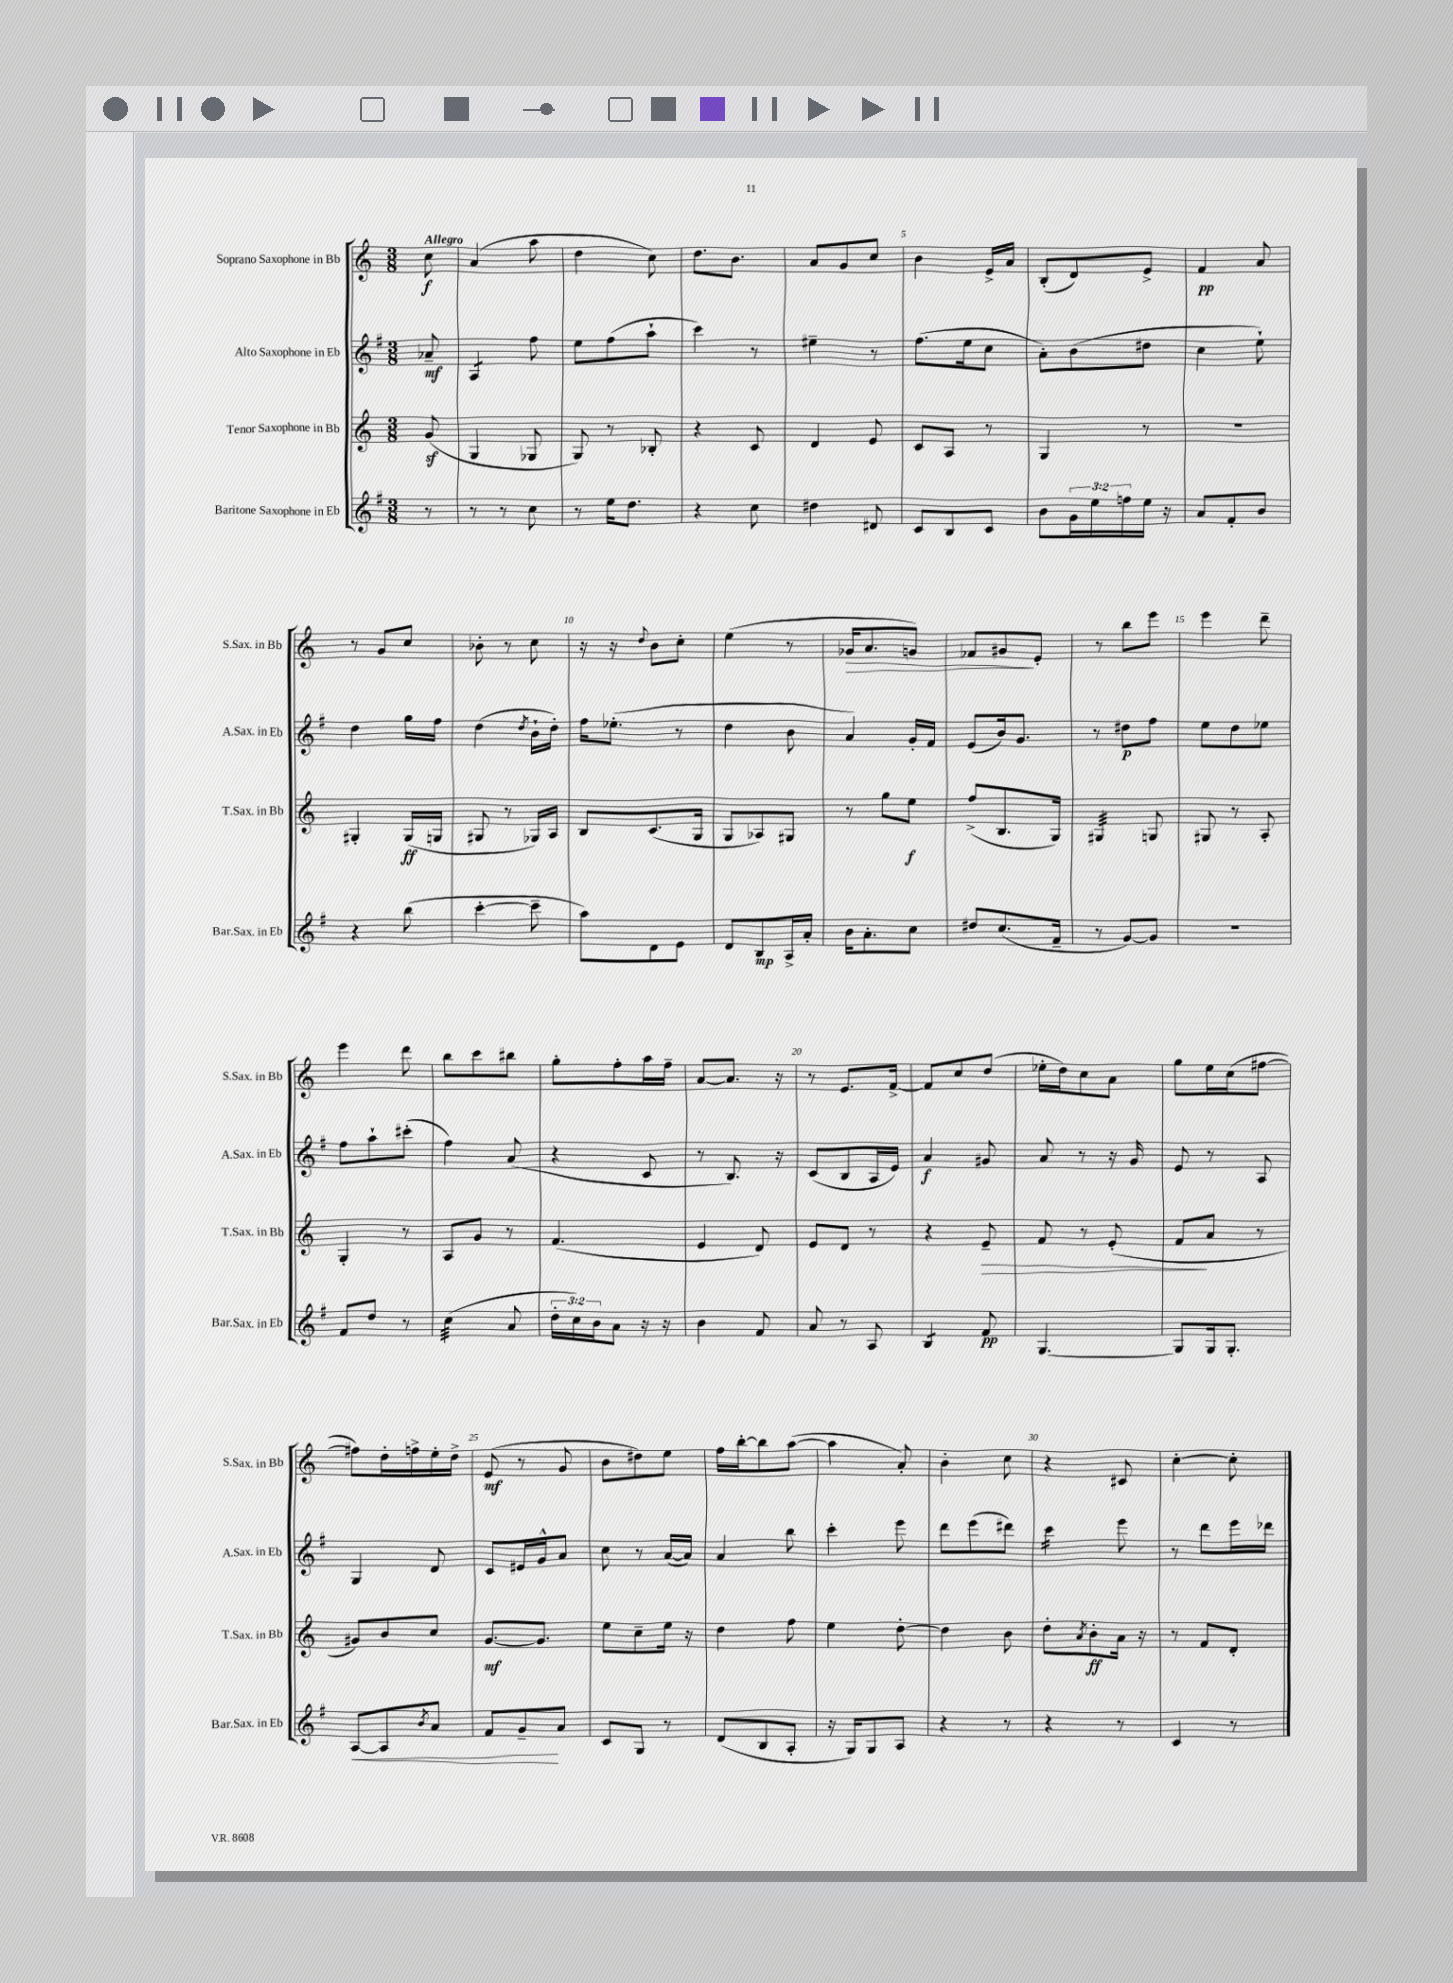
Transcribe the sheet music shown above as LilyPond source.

<<
\new StaffGroup <<
\new Staff = "s0" \with { instrumentName = "Soprano Saxophone in Bb" shortInstrumentName = "S.Sax. in Bb" } {
    \clef treble \key c \major \numericTimeSignature \time 3/8 \partial 8 \tempo "Allegro"
    c''8\f |
    a'4( a''8 |
    d''4 c''8) |
    d''8. b'8. |
    a'8 g'8 c''8 |
    b'4 e'16-> a'16 |
    b8-.( d'8) e'8-> |
    f'4\pp a'8 |
    r8 g'8 c''8 |
    bes'8-. r8 c''8 |
    r16 r16 \appoggiatura { d''8 } b'8 c''8-. |
    e''4( r8 |
    ges'16\> a'8. g'8) |
    fes'8 gis'8\! e'8-. |
    r8 b''8 e'''8 |
    e'''4 d'''8-- |
    e'''4 d'''8 |
    b''8 c'''8 bis''8 |
    g''8-. f''8-. a''16 f''16-- |
    a'8~ a'8. r16 |
    r8 e'8. f'16~-> |
    f'8 c''8 d''8( |
    ees''16-. d''16) c''8 a'8 |
    g''8 e''16 c''16( fis''8~ |
    fis''8) d''16-. f''16-> e''16-. d''16-> |
    e'8\mf( r8 g'8 |
    b'8 dis''8) e''8 |
    f''16 b''16~-. b''8 a''8~( |
    a''4 a'8-.) |
    b'4-. c''8 |
    r4 cis'8 |
    c''4~-. c''8-. \bar "|." |
}
\new Staff = "s1" \with { instrumentName = "Alto Saxophone in Eb" shortInstrumentName = "A.Sax. in Eb" } {
    \clef treble \key g \major \numericTimeSignature \time 3/8 \partial 8
    aes'8--\mf |
    a4:8 fis''8 |
    e''8 fis''8( a''8-! |
    c'''4) r8 |
    eis''4-- r8 |
    fis''8.( e''16 c''8 |
    a'8-.) b'8( dis''8 |
    c''4 e''8-!) |
    d''4 g''16 fis''16 |
    d''4( \acciaccatura { d''8 } b'16-! d''16-.) |
    fis''16 ees''8.-.( r8 |
    d''4 b'8 |
    a'4) g'16-. fis'16 |
    e'8( b'16) g'8. |
    r8 dis''8\p fis''8 |
    e''8 d''8 ees''8 |
    fis''8 a''8-! cis'''8-.( |
    fis''4) a'8( |
    r4 c'8 |
    r8 b8.) r16 |
    c'8( b8 a16 e'16) |
    a'4\f gis'8 |
    a'8 r8 r16 g'16 |
    e'8 r8 a8 |
    g4 d'8 |
    c'8 eis'16 g'16-^ a'8 |
    c''8 r8 a'16~( a'16) |
    a'4 b''8 |
    c'''4-. e'''8 |
    d'''8 e'''8( dis'''8) |
    c'''4:16 e'''8 |
    r8 d'''8 e'''16 des'''16 \bar "|." |
}
\new Staff = "s2" \with { instrumentName = "Tenor Saxophone in Bb" shortInstrumentName = "T.Sax. in Bb" } {
    \clef treble \key c \major \numericTimeSignature \time 3/8 \partial 8
    g'8\sf( |
    g4 ges8 |
    g8) r8 bes8-. |
    r4 c'8 |
    d'4 e'8 |
    c'8 a8 r8 |
    g4 r8 |
    R4. |
    gis4-. gis16\ff( g16 |
    gis8 r8 ges16) a16 |
    b8 c'8.( g16 |
    g8 aes8) gis8 |
    r8 g''8 e''8\f |
    f''8->( b8. g16) |
    gis4:32 g8 |
    gis8 r8 a8-. |
    g4-. r8 |
    a8 g'8 r8 |
    f'4.( |
    e'4 d'8) |
    e'8 d'8 r8 |
    r4 e'8--\> |
    f'8 r8 e'8-.( |
    f'8\! a'8 r8 |
    gis'8) b'8 c''8 |
    g'8.~\mf g'8. |
    e''8 c''8-- e''16 r16 |
    d''4 f''8 |
    e''4 d''8~-. |
    d''4 b'8 |
    d''8-. \acciaccatura { a'8 } b'8-.\ff a'16 r16 |
    r8 f'8 d'8-. \bar "|." |
}
\new Staff = "s3" \with { instrumentName = "Baritone Saxophone in Eb" shortInstrumentName = "Bar.Sax. in Eb" } {
    \clef treble \key g \major \numericTimeSignature \time 3/8 \override Staff.TupletNumber.text = #tuplet-number::calc-fraction-text \partial 8
    r8 |
    r8 r8 c''8 |
    r8 e''16 d''8. |
    r4 c''8 |
    dis''4 dis'8 |
    c'8 b8 c'8 |
    b'8 \tuplet 3/2 { g'16 e''16 f''16 } e''16 r16 |
    a'8 fis'8-. b'8 |
    r4 b''8( |
    c'''4~-. c'''8-- |
    a''8) d'8 e'8 |
    d'8 b8\mp a16-> a'16-. |
    b'16 a'8.-. c''8 |
    dis''8 c''8.( fis'16-- |
    r8 g'8~) g'8 |
    R4. |
    fis'8 d''8 r8 |
    c''4:32( a'8 |
    \tuplet 3/2 { d''16-. c''16) b'16 } a'8 r16 r16 |
    b'4 fis'8 |
    a'8 r8 a8 |
    b4:8 fis'8\pp |
    g4.~ |
    g8 g16 g8.-. |
    a8~\< a8 \acciaccatura { b'8 } a'8 |
    fis'8 g'8--\! a'8 |
    c'8 g8 r8 |
    d'8( b8 a8-. |
    r16 g16) g8 a8 |
    r4 r8 |
    r4 r8 |
    c'4 r8 \bar "|." |
}
>>
>>
\layout { \context { \Score \override BarNumber.break-visibility = ##(#f #t #t) barNumberVisibility = #(every-nth-bar-number-visible 5) } }
